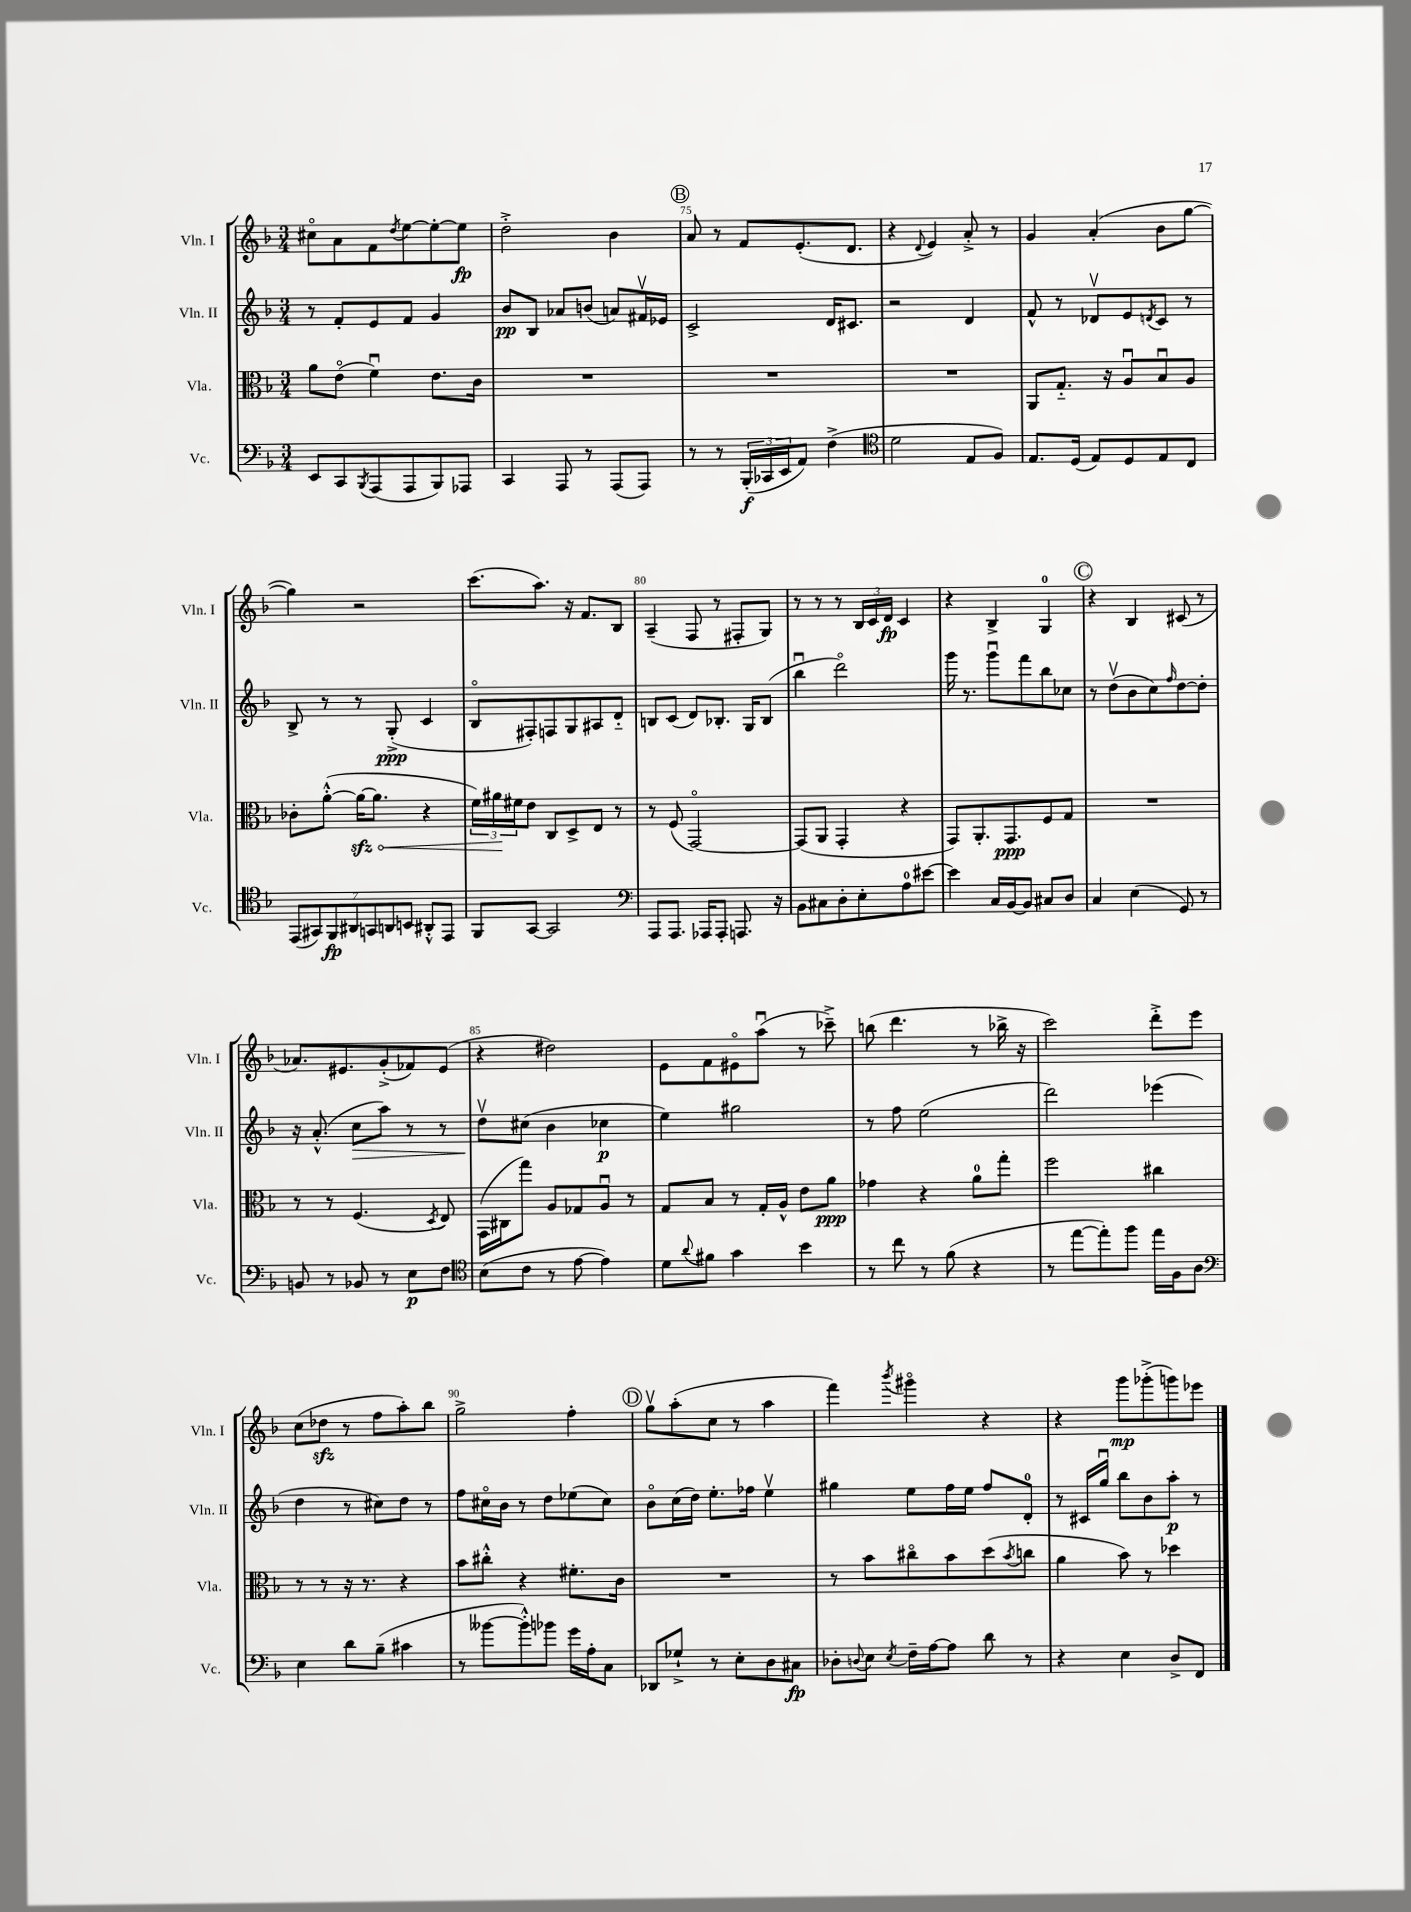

**kern	**kern	**kern	**kern
*staff4	*staff3	*staff2	*staff1
*clefF4	*clefC3	*clefG2	*clefG2
*k[b-]	*k[b-]	*k[b-]	*k[b-]
*M3/4	*M3/4	*M3/4	*M3/4
8EE	8a	8r	8cc#o
8CC	(8eo	8f'	8a
8qBBB-	.	.	.
(8AAA	4fu)	8e	8f
.	.	.	8qdd
8AAA	.	8f	[8ee
8BBB-)	8.e	4g	8ee'_
8AAA-	.	.	8ee]
.	16c	.	.
=	=	=	=
4CC	2.r	8b-	2dd'^
.	.	8B-	.
8AAA	.	8a-	.
8r	.	(8b	.
(8AAA	.	8a)	4b-
8AAA)	.	16f#v	.
.	.	16e-	.
=	=	=	=
8r	2.r	2c^	8a
8r	.	.	8r
(24BBB-'	.	.	8f
24CC-	.	.	.
24EE	.	.	.
8AA)	.	.	(8.e'
(4F^	.	16d	.
.	.	8.c#	8.d
=	=	=	=
*clefC4	*	*	*
2d	2.r	2r	4r
.	.	.	8qqd
.	.	.	4e)
8E	.	4d	8a'^
8F)	.	.	8r
=	=	=	=
8.E	8AA	8f^^	4g
.	8.G'~	8r	.
(16D	.	.	.
8E)	.	8d-v	(4a'
.	16r	.	.
8D	8Au	8e	.
.	.	8qd	.
8E	8B-u	8c	8b-
8C	8A	8r	[8gg
=	=	=	=
(14EE	8c-'	8B-^	4gg])
14GG#)	.	.	.
.	([8a'^^	8r	.
14FF	.	.	.
14AA#	.	.	.
.	16a_	8r	2r
14GG	.	.	.
.	8.a]	.	.
14AA	.	.	.
.	.	(8G'^	.
14BB	.	.	.
8AA#'^^	4r	4c	.
8EE	.	.	.
=	=	=	=
8FF	24f)	8B-o	(8.ccc
.	24a#	.	.
.	24f#	.	.
[8GG	8e	8F#')	.
.	.	.	8.aa)
2GG]	8C	8F	.
.	8D^	8G	16r
.	.	.	8.f
.	8E	8A#	.
.	8r	8d'~	8B-
=	=	=	=
*clefF4	*	*	*
8AAA	8r	8B	(4A~
8.AAA	(8F	(8c	.
.	[2GGo)	8d)	8F
16AAA-	.	.	.
8AAA-'	.	8.B-'	8r
8.AAA	.	.	8F#'
.	.	16G	.
.	.	(8B-	8G)
16r	.	.	.
=	=	=	=
8BB-	(8GG]	4bb-u	8r
8C#	8AA	.	8r
8D'	4GG'	2dddo)	8r
8E'	.	.	24B-
.	.	.	24c
.	.	.	24d
8A	4r	.	4c
[8e#	.	.	.
=	=	=	=
4e#]	8GG)	16ggg	4r
.	.	8.r	.
.	8.AA'	.	.
16C	.	8gggu	4B-^
[16BB-	8.GG	.	.
8BB-]	.	8fff	.
8C#	8F	8bb-	4G
8D	8G	8cc-	.
=	=	=	=
4C	2.r	8r	4r
.	.	(8ddv	.
(4E	.	8b-	4B-
.	.	8cc)	.
.	.	16qqff	.
8GG)	.	[8dd	(8c#
8r	.	8dd']	8r
=	=	=	=
8BB	8r	16r	8.a-)
.	.	(8.a'^^	.
8r	8r	.	.
.	.	.	8.e#
8BB-	(4.F	8cc	.
8r	.	8aa)	(8g'^
8E	.	8r	8f-)
.	8qD	.	.
8F	8E)	8r	(8e#
=	=	=	=
*clefC4	*	*	*
(8B-	(16GG	8ddv	4r
.	16C#	.	.
8c	8gg)	(8cc#	.
8r	8A	4b-	2dd#)
[8e	8G-	.	.
4e])	8Au	4cc-	.
.	8r	.	.
=	=	=	=
8d	8G	4ee)	8e
8qqa	.	.	.
8f#	8B-	.	8f
4g	8r	2gg#	8e#o
.	16G'	.	(8aau
.	16A^^	.	.
4b-	8e	.	8r
.	8a	.	8ccc-~^)
=	=	=	=
8r	4g-	8r	(8bb
8cc	.	8ff	4.ddd
8r	4r	(2ee	.
(8f	.	.	.
4r	8a	.	8r
.	8gg'	.	16bb-^
.	.	.	16r
=	=	=	=
8r	2ff	2ddd)	2ccc)
[8ee	.	.	.
8ee'])	.	.	.
8ff	.	.	.
16ee	4cc#	(4eee-	8ddd'^
16F	.	.	.
8A	.	.	8eee
=	=	=	=
*clefF4	*	*	*
4E	8r	4dd	(8cc
.	8r	.	8dd-
8d	16r	8r	8r
.	8.r	.	.
(8B-~	.	8cc#)	8ff
4c#	4r	8dd	8aa')
.	.	8r	8bb-
=	=	=	=
8r	8b-	8ff	2gg^
[8b--	8cc#'^^	16cc#o	.
.	.	16b-	.
8b--'^^])	4r	8r	.
8b-	.	8dd	.
16g	8.f#'	(8ee-	4ff'
16A'	.	.	.
8C	.	8cc#)	.
.	16c	.	.
=	=	=	=
8DD-	2.r	8b-o	8ggv
8G-`^	.	(16cc	(8aa'
.	.	16dd)	.
8r	.	8.ee'	8cc
8E'	.	.	8r
.	.	16ff-	.
8D	.	4eev	4aa
8C#	.	.	.
=	=	=	=
8D-'	8r	4gg#	4fff)
8qqD	.	.	.
8E	8b-	.	.
8qE	.	.	8qbbb-
16F~	8cc#o	8ee	4ggg#o
[16A	.	.	.
8A]	8b-	16ff	.
.	.	16ee	.
8d	(8dd	8ff	4r
.	8qb-	.	.
8r	8cc	8d'	.
=	=	=	=
4r	4a	8r	4r
.	.	16c#	.
.	.	16ggu	.
4E	8b-)	8bb-	8ggg
.	8r	8b-	(8ggg-'^
8D^	4dd-	8aa'	8ggg)
8FF	.	8r	8eee-
==	==	==	==
*-	*-	*-	*-
